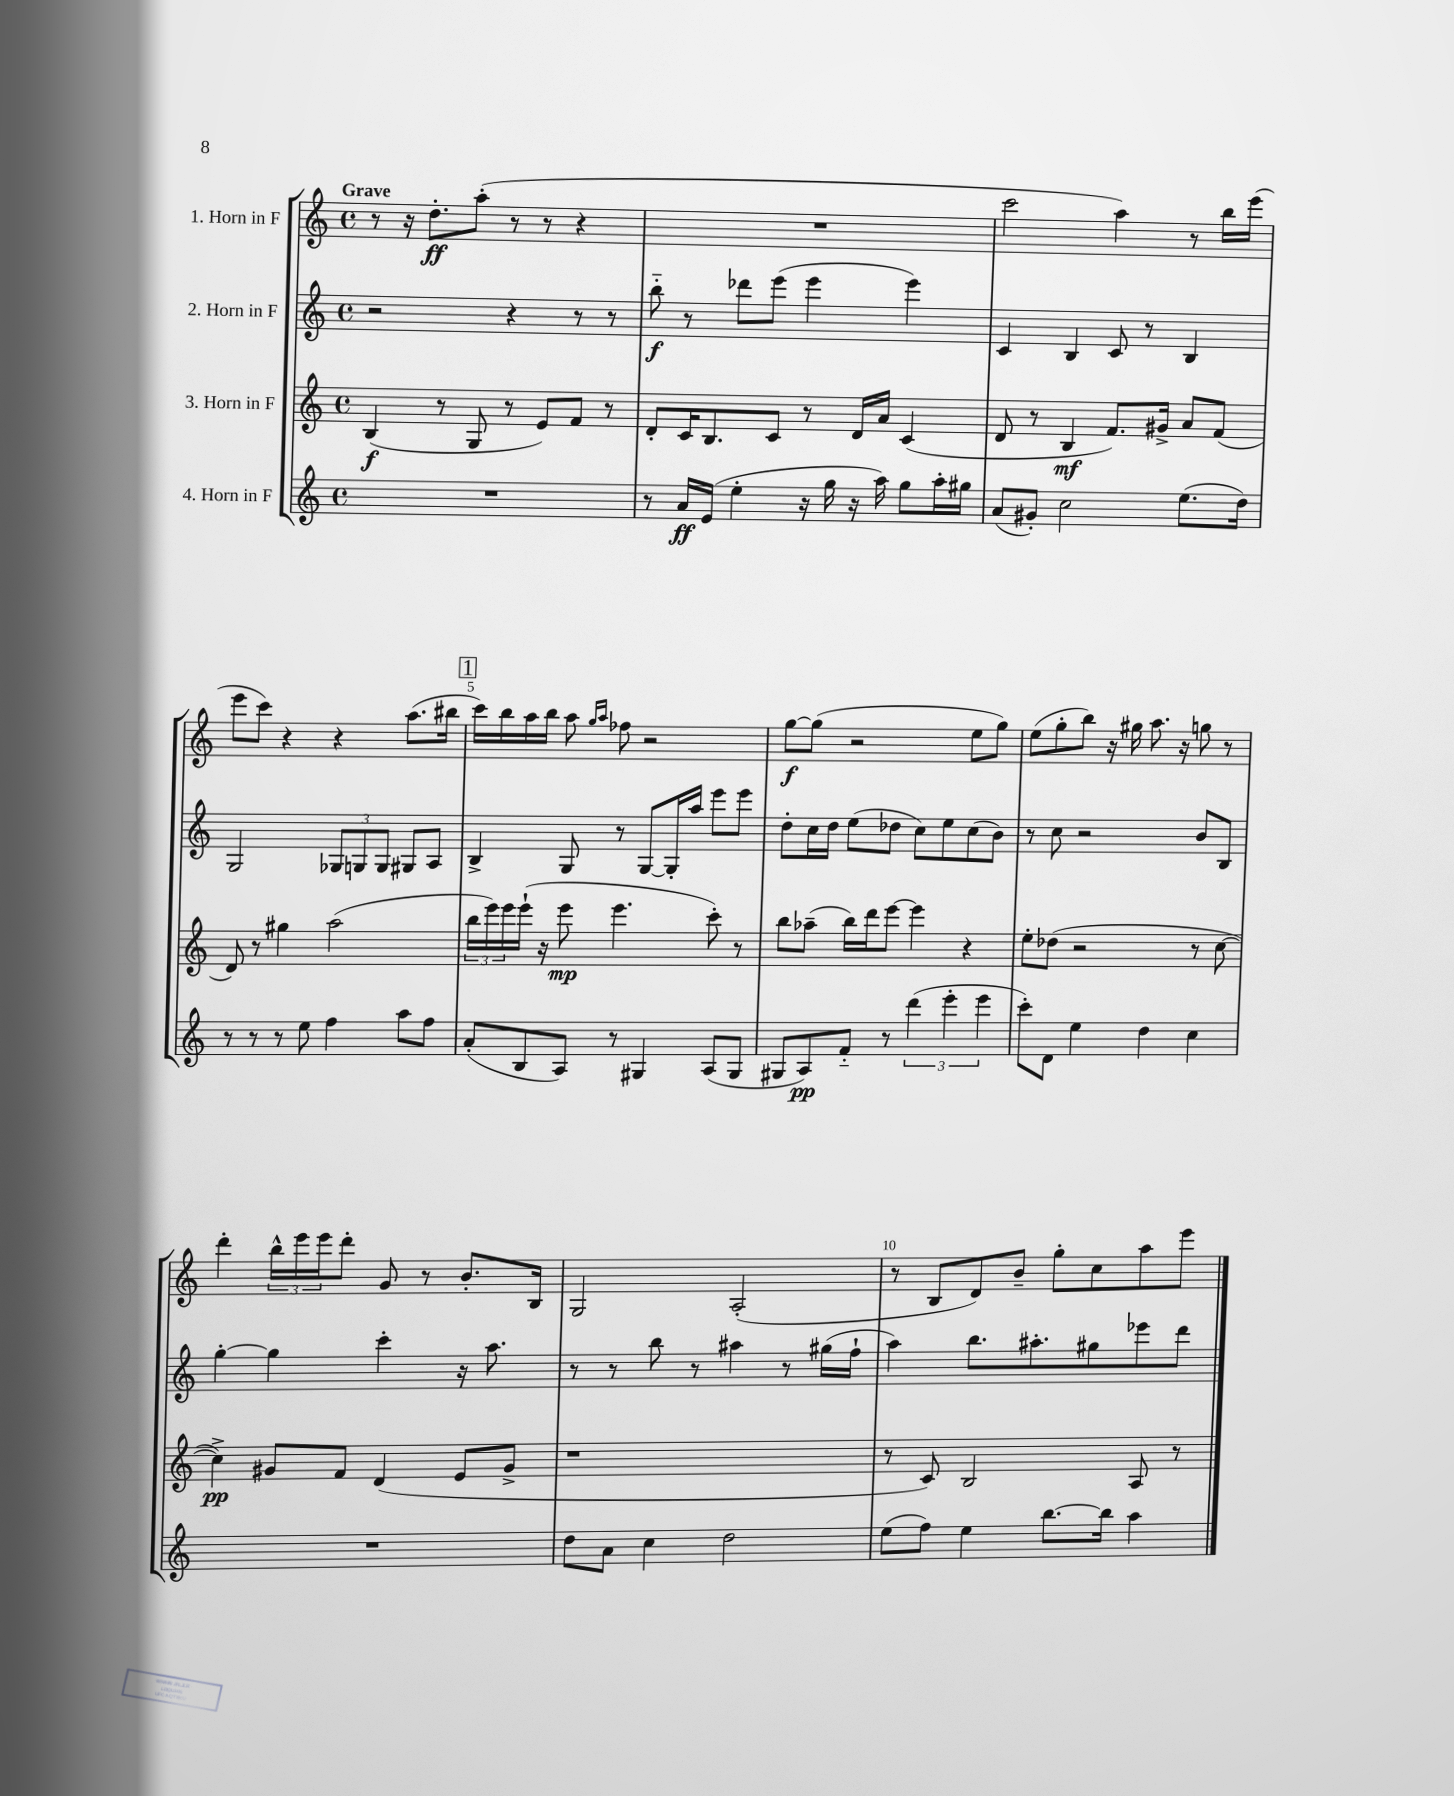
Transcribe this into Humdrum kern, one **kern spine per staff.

**kern	**kern	**kern	**kern
*staff4	*staff3	*staff2	*staff1
*clefG2	*clefG2	*clefG2	*clefG2
*k[]	*k[]	*k[]	*k[]
*M4/4	*M4/4	*M4/4	*M4/4
*met(c)	*met(c)	*met(c)	*met(c)
1r	(4B/	2r	8r
.	.	.	16r
.	.	.	8.dd'\L
.	8r	.	.
.	8G/	.	(8aa'\J
.	8r	4r	8r
.	8e/L)	.	8r
.	8f/J	8r	4r
.	8r	8r	.
=	=	=	=
8r	8d'/L	8bb'~\	1r
16a/LL	16c/K	8r	.
(16e/JJ	8.B/	.	.
4ee'\	.	8ddd-\L	.
.	8c/J	(8eee\J	.
16r	8r	4eee\	.
16gg\	.	.	.
16r	16d/LL	.	.
16aa\)	16a/JJ	.	.
8gg\L	(4c/	4eee\)	.
16aa'\L	.	.	.
16gg#\JJ	.	.	.
=	=	=	=
(8a/L	8d/	4c/	2ccc\
8g#'/J)	8r	.	.
2cc\	4B/	4B/	.
.	8.f/L)	8c/	4aa\)
.	.	8r	.
.	16g#^/Jk	.	.
(8.ee\L	8a/L	4B/	8r
.	(8f/J	.	16bb\LL
16dd\Jk)	.	.	(16eee\JJ
=	=	=	=
8r	8d/)	2G/	8eee\L
8r	8r	.	8ccc\J)
8r	4gg#\	.	4r
8ee\	.	.	.
4ff\	(2aa\	12G-/L	4r
.	.	12G/	.
.	.	12G/J	.
8aa\L	.	8G#/L	(8.aa\L
8ff\J	.	8A/J	.
.	.	.	16bb#\Jk
=	=	=	=
(8a'/L	24bb\LL	4B^/	16ccc\LL)
.	24eee\)	.	.
.	.	.	16bb\
.	24eee\	.	.
8B/	(16eee`\JJ	.	16aa\
.	16r	.	16bb\JJ
8A/J)	8eee\	8G/	8aa\
.	.	.	16qqgg/LL
.	.	.	16qqaa/JJ
8r	4.eee\	8r	8ff-\
4G#/	.	[8G/L	2r
.	.	16G'/]L	.
.	.	16aa/JJ	.
(8A/L	8ccc'\)	8eee\L	.
8G#/J	8r	8eee\J	.
=	=	=	=
8G#/L	8bb\L	8dd'\L	[8gg\L
8A/)	(8aa-~\J	16cc\L	(8gg\]J
.	.	16dd\JJ	.
8f'~/J	16bb\LL)	(8ee\L	2r
.	16ddd\J	.	.
8r	[8eee\J	8dd-\J	.
(6ddd\	4eee\]	8cc\L)	.
.	.	8ee\	.
6eee'\	.	.	.
.	4r	(8cc\	8ee\L
6eee\	.	.	.
.	.	8b\J)	8gg\J)
=	=	=	=
8ccc'\L)	8ee'\L	8r	(8ee\L
8d\J	(8dd-\J	8cc\	8gg'\
4ee\	2r	2r	8bb\J)
.	.	.	16r
.	.	.	16gg#\
4dd\	.	.	8.aa\
.	.	.	16r
4cc\	8r	8b/L	8gg\
.	[8cc\	8B/J	8r
=	=	=	=
1r	4cc^\])	[4gg'\	4ddd'\
.	8g#/L	4gg\]	24bb^^\LL
.	.	.	24eee\
.	.	.	24eee\J
.	8f/J	.	8ddd'\J
.	(4d/	4ccc'\	8g/
.	.	.	8r
.	8e/L	16r	8.b'/L
.	.	8.aa\	.
.	8g#^/J	.	.
.	.	.	16B/Jk
=	=	=	=
8dd\L	1r	8r	2G/
8a\J	.	8r	.
4cc\	.	8bb\	.
.	.	8r	.
2dd\	.	4aa#\	(2A'/
.	.	8r	.
.	.	(16gg#\LL	.
.	.	16ff`\JJ	.
=	=	=	=
(8ee\L	8r	4aa\)	8r
8ff\J)	8c/)	.	8B/L
4ee\	2B/	8.bb\L	8d/)
.	.	.	8b~/J
.	.	8.aa#'\	.
[8.bb\L	.	.	8gg'\L
.	.	8gg#\	8cc\
16bb\]Jk	.	.	.
4aa\	8A/	8eee-\	8aa\
.	8r	8ddd\J	8eee\J
==	==	==	==
*-	*-	*-	*-
